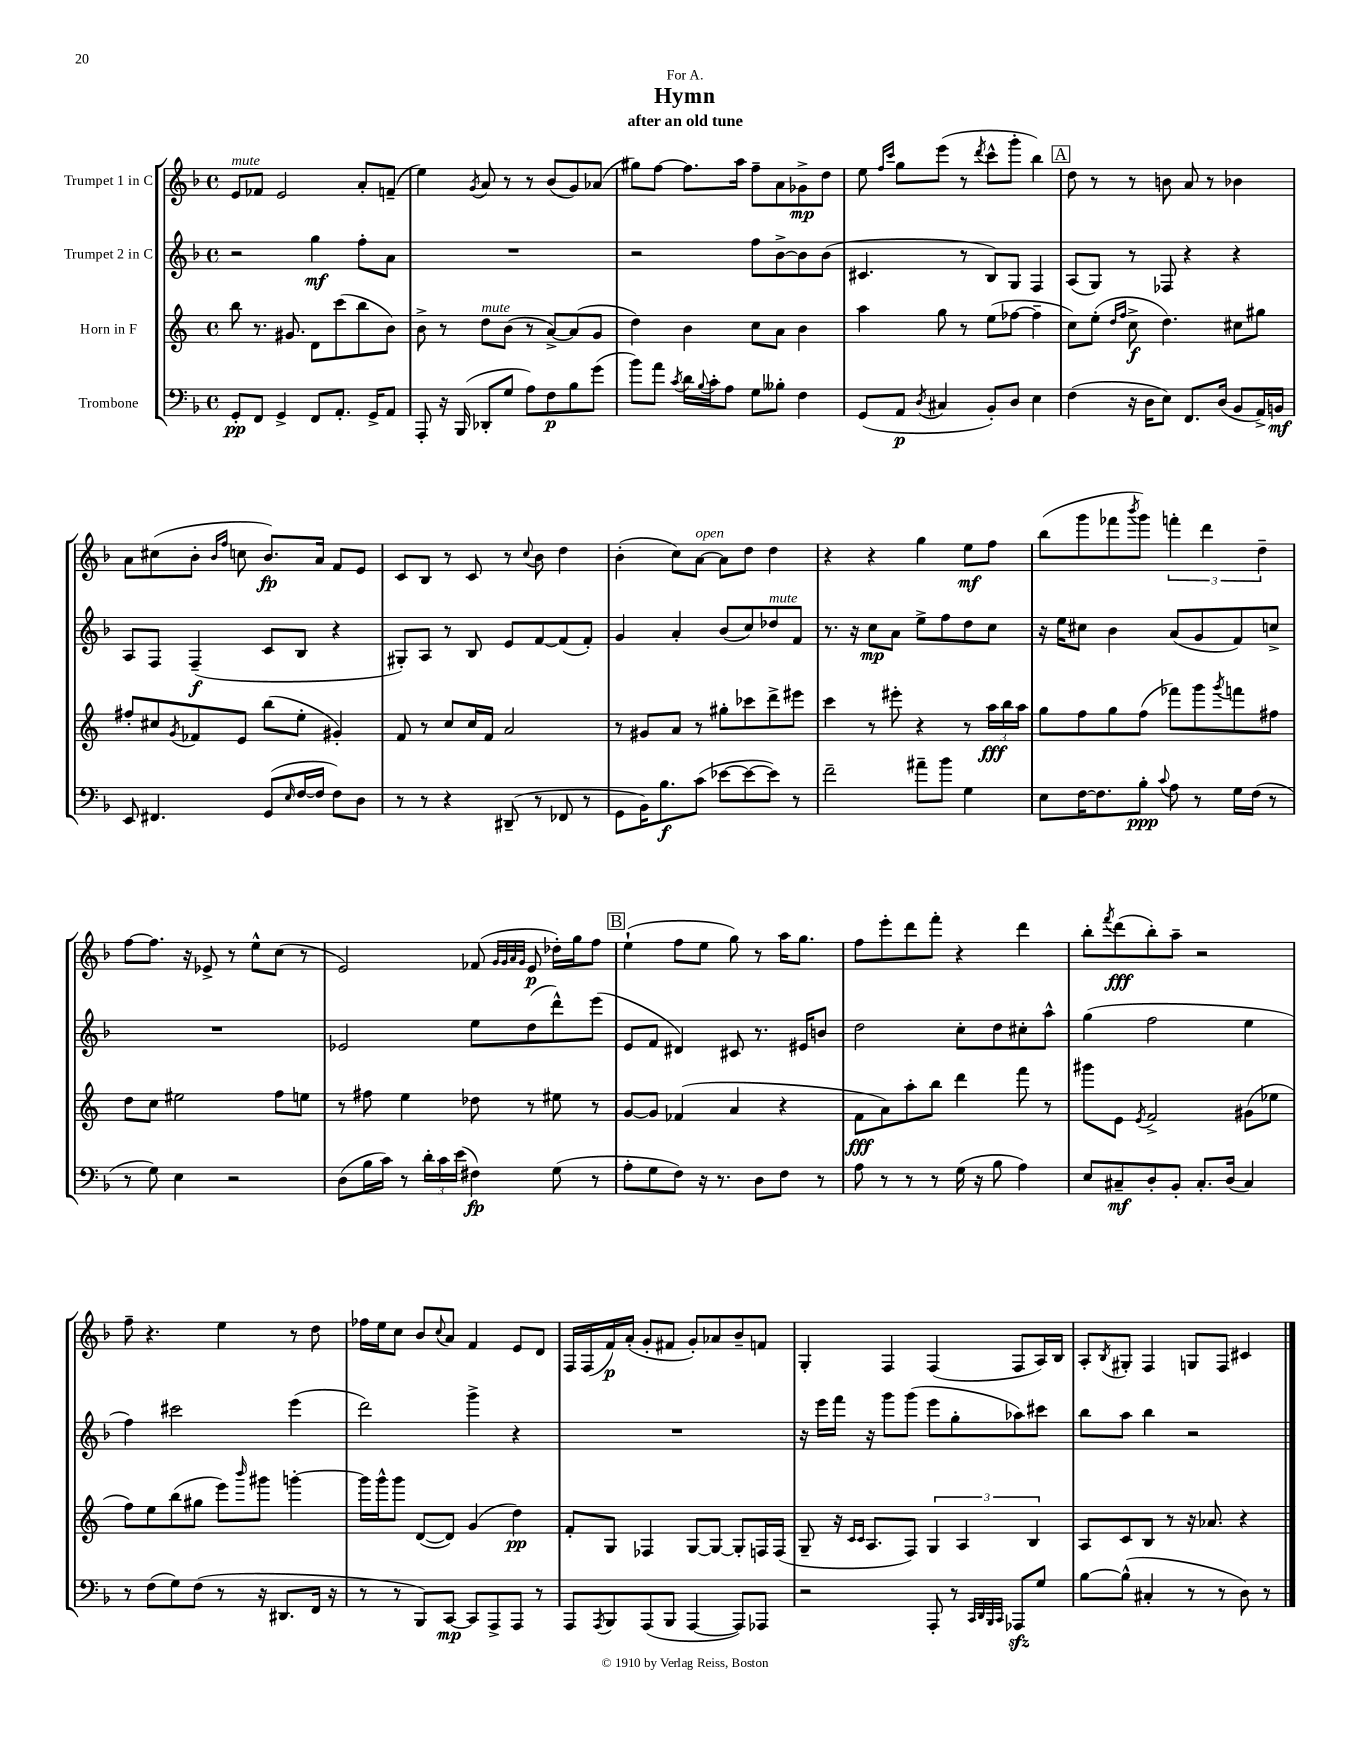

**kern	**kern	**kern	**kern
*staff4	*staff3	*staff2	*staff1
*clefF4	*clefG2	*clefG2	*clefG2
*k[b-]	*k[]	*k[b-]	*k[b-]
*M4/4	*M4/4	*M4/4	*M4/4
*met(c)	*met(c)	*met(c)	*met(c)
8GG'	8bb	2r	8e
8FF	8.r	.	8f-
4GG^	.	.	2e
.	8.g#	.	.
8FF	8d	4gg	.
8.AA'	(8ccc	.	.
.	8bb	8ff'	8a'
16GG^	.	.	.
8AA	8b)	8a	(8f~
=	=	=	=
8AAA'	8b^	1r	4ee)
16r	8r	.	.
(16BBB-	.	.	.
.	.	.	8qg
8DD-'	8dd	.	8a
8G	(8b	.	8r
8A)	8r	.	8r
8F	[8a^)	.	(8b-
8B-	(8a]	.	8g)
(8g	8g	.	(8a-
=	=	=	=
8b-)	4dd)	2r	8gg#)
8a	.	.	[8ff
8qc	.	.	.
16d	4b	.	8.ff]
8qqB-	.	.	.
16c'	.	.	.
8A	.	.	.
.	.	.	16aa
8G	8cc	8ff	8ff~
8B--'	8a	[8b-^	8a
4F	4b	8b-]	8g-^
.	.	(8b-	8dd
=	=	=	=
(8GG	4aa	4.c#	8ee
.	.	.	16qqff
.	.	.	16qqccc
8AA	.	.	8gg
8qD	.	.	.
4C#	8gg	.	(8eee
.	8r	8r	8r
.	.	.	8qddd
8BB-')	(8ee	8B-)	8ccc^^
8D	[8ff-	8G	8ggg'
4E	4ff-~]	4F	4bb-)
=	=	=	=
(4F	8cc)	(8A	8dd
.	(8ee'	8G)	8r
.	16qqdd	.	.
.	16qqff	.	.
16r	8cc^	8r	8r
16D	.	.	.
8E)	4.dd)	8F-	8b
8.FF	.	4r	8a
.	.	.	8r
(16D	.	.	.
8BB-	8cc#	4r	4b-
16AA^)	8gg#	.	.
16BB	.	.	.
=	=	=	=
8EE	8ff#'	8A	8a
4.FF#	8cc#	8F	(8cc#
.	8qg	.	.
.	8f-	(4F~	8b-'
.	.	.	16qqb-
.	.	.	16qqff
.	8e	.	8cc
(8GG	(8bb	8c	8.b-)
16qqE	.	.	.
[16F	8ee'	8B-	.
16F]	.	.	16a
8F)	4g#')	4r	8f
8D	.	.	8e
=	=	=	=
8r	8f	8G#')	8c
8r	8r	8A	8B-
4r	8cc	8r	8r
.	16cc	8B-	8c
.	16f	.	.
(8DD#~	2a	8e	8r
.	.	.	8qqcc
8r	.	[8f	8b-
8FF-	.	(8f]	4dd
8r	.	8f')	.
=	=	=	=
8GG	8r	4g	(4b-'
16BB-)	8g#	.	.
8.B-	.	.	.
.	8a	4a'	8cc)
(8c	8r	.	[8a
[8e-	8gg#'	(8b-	8a]
8e-_	8ccc-	8cc)	8dd
8e-])	8ddd^	8dd-	4dd
8r	8eee#	8f	.
=	=	=	=
2f~	4ccc	8.r	4r
.	.	16r	.
.	8r	8cc	4r
.	8eee#'	8a	.
8a#~	4r	8ee^	4gg
8b-	.	8ff	.
4G	8r	8dd	8ee
.	24aa	8cc	8ff
.	24bb	.	.
.	24aa	.	.
=	=	=	=
8E	8gg	16r	(8bb-
.	.	16ee	.
[16F	8ff	8cc#	8ggg
8.F]	.	.	.
.	8gg	4b-	8fff-
.	.	.	8qbbb-
8B-'	(8ff	.	8ggg)
8qqc	.	.	.
8A	8fff-)	(8a	6fff'
8r	8ggg	8g	.
.	.	.	6ddd
.	8qggg	.	.
16G	8fff	8f)	.
(16F	.	.	.
.	.	.	6dd~
8r	8ff#	8cc^	.
=	=	=	=
8r	8dd	1r	[8ff
8G)	8cc	.	8.ff]
4E	2ee#	.	.
.	.	.	16r
.	.	.	8e-^
2r	.	.	8r
.	.	.	8ee^^
.	8ff	.	(8cc
.	8ee	.	8r
=	=	=	=
(8D	8r	2e-	2e)
16B-	8ff#	.	.
16c)	.	.	.
8r	4ee	.	.
24d'	.	.	.
24c	.	.	.
(24e	.	.	.
4F#)	8dd-	8ee	(8f-
.	.	.	32qqg
.	.	.	32qqg
.	.	.	32qqa
.	.	.	32qqg
.	8r	(8dd	8e
(8G	8ee#	8ddd^^)	16dd-')
.	.	.	16gg
8r	8r	(8eee	8ff
=	=	=	=
8A'	[8g	8e	(4ee`
8G	8g]	8f	.
8F)	(4f-	4d#)	8ff
16r	.	.	8ee
8.r	.	.	.
.	4a	8c#	8gg)
8D	.	8.r	8r
8F	4r	.	16aa
.	.	16e#	8.gg
8r	.	8b	.
=	=	=	=
8A	8f	2dd	8ff
8r	8a)	.	8eee'
8r	8aa'	.	8ddd
8r	8bb	.	8fff'
(16G	4ddd	8cc'	4r
16r	.	.	.
8B-	.	8dd	.
4A)	8fff	8cc#'	4ddd
.	8r	8aa^^	.
=	=	=	=
8E	8ggg#	(4gg	8bb-'
.	.	.	8qfff
8C#~	8e	.	(8ddd
.	8qe	.	.
8D'	2f^	2ff	8bb-')
8BB-'	.	.	8aa~
8.C#'	.	.	2r
(16D	.	.	.
4C#)	(8g#	4ee	.
.	8ee-	.	.
=	=	=	=
8r	8ff)	4ff)	8ff~
(8F	8ee	.	4.r
8G)	(8bb	2ccc#	.
(8F	8gg#	.	.
8r	8eee)	.	4ee
.	16qqbbb	.	.
16r	8ggg#	.	.
8.DD#	.	.	.
.	[4ggg'	(4eee	8r
16FF	.	.	8dd
16r	.	.	.
=	=	=	=
8r	16ggg]	2ddd)	16ff-
.	16ggg^^	.	16ee
8r	8ggg	.	8cc
8BBB-)	([8d	.	8b-
.	.	.	8qqcc
[8CC	8d])	.	8a
8CC]	(4g	4ggg^	4f
8AAA^	.	.	.
8AAA	4dd)	4r	8e
8r	.	.	8d
=	=	=	=
8AAA	8f'	1r	16F
.	.	.	(16F
8qAAA	.	.	.
8BBB-	8G	.	16f)
.	.	.	(16a'
(8AAA	4F-	.	8g'
8BBB-	.	.	8f#
[4AAA	[8G	.	8g')
.	8G_	.	8a-
8AAA])	8G']	.	8b-~
8AAA-	16F	.	8f
.	(16F	.	.
=	=	=	=
2r	8G~	16r	4G'
.	.	16eee	.
.	16r	16fff	.
.	16qqc	.	.
.	16qqc	.	.
.	8.A	16r	.
.	.	8ggg	4F
.	8F)	(8ggg	.
8AAA'	6G	8eee	(4F
8r	.	8gg'	.
.	6A	.	.
32qqCC	.	.	.
32qqDD	.	.	.
32qqBBB-	.	.	.
32qqCC	.	.	.
8AAA-	.	8aa-)	8F
.	6B	.	.
8G	.	8ccc#	16A)
.	.	.	16B-
=	=	=	=
[8B-	8A	8bb-	8A'
.	.	.	8qB-
(8B-^^]	8c	8aa	8G#'
4C#'	8B	4bb-	4F
.	8r	.	.
8r	16r	2r	8G
.	8.a-	.	.
8r	.	.	8F
8D)	4r	.	4c#
8r	.	.	.
==	==	==	==
*-	*-	*-	*-
